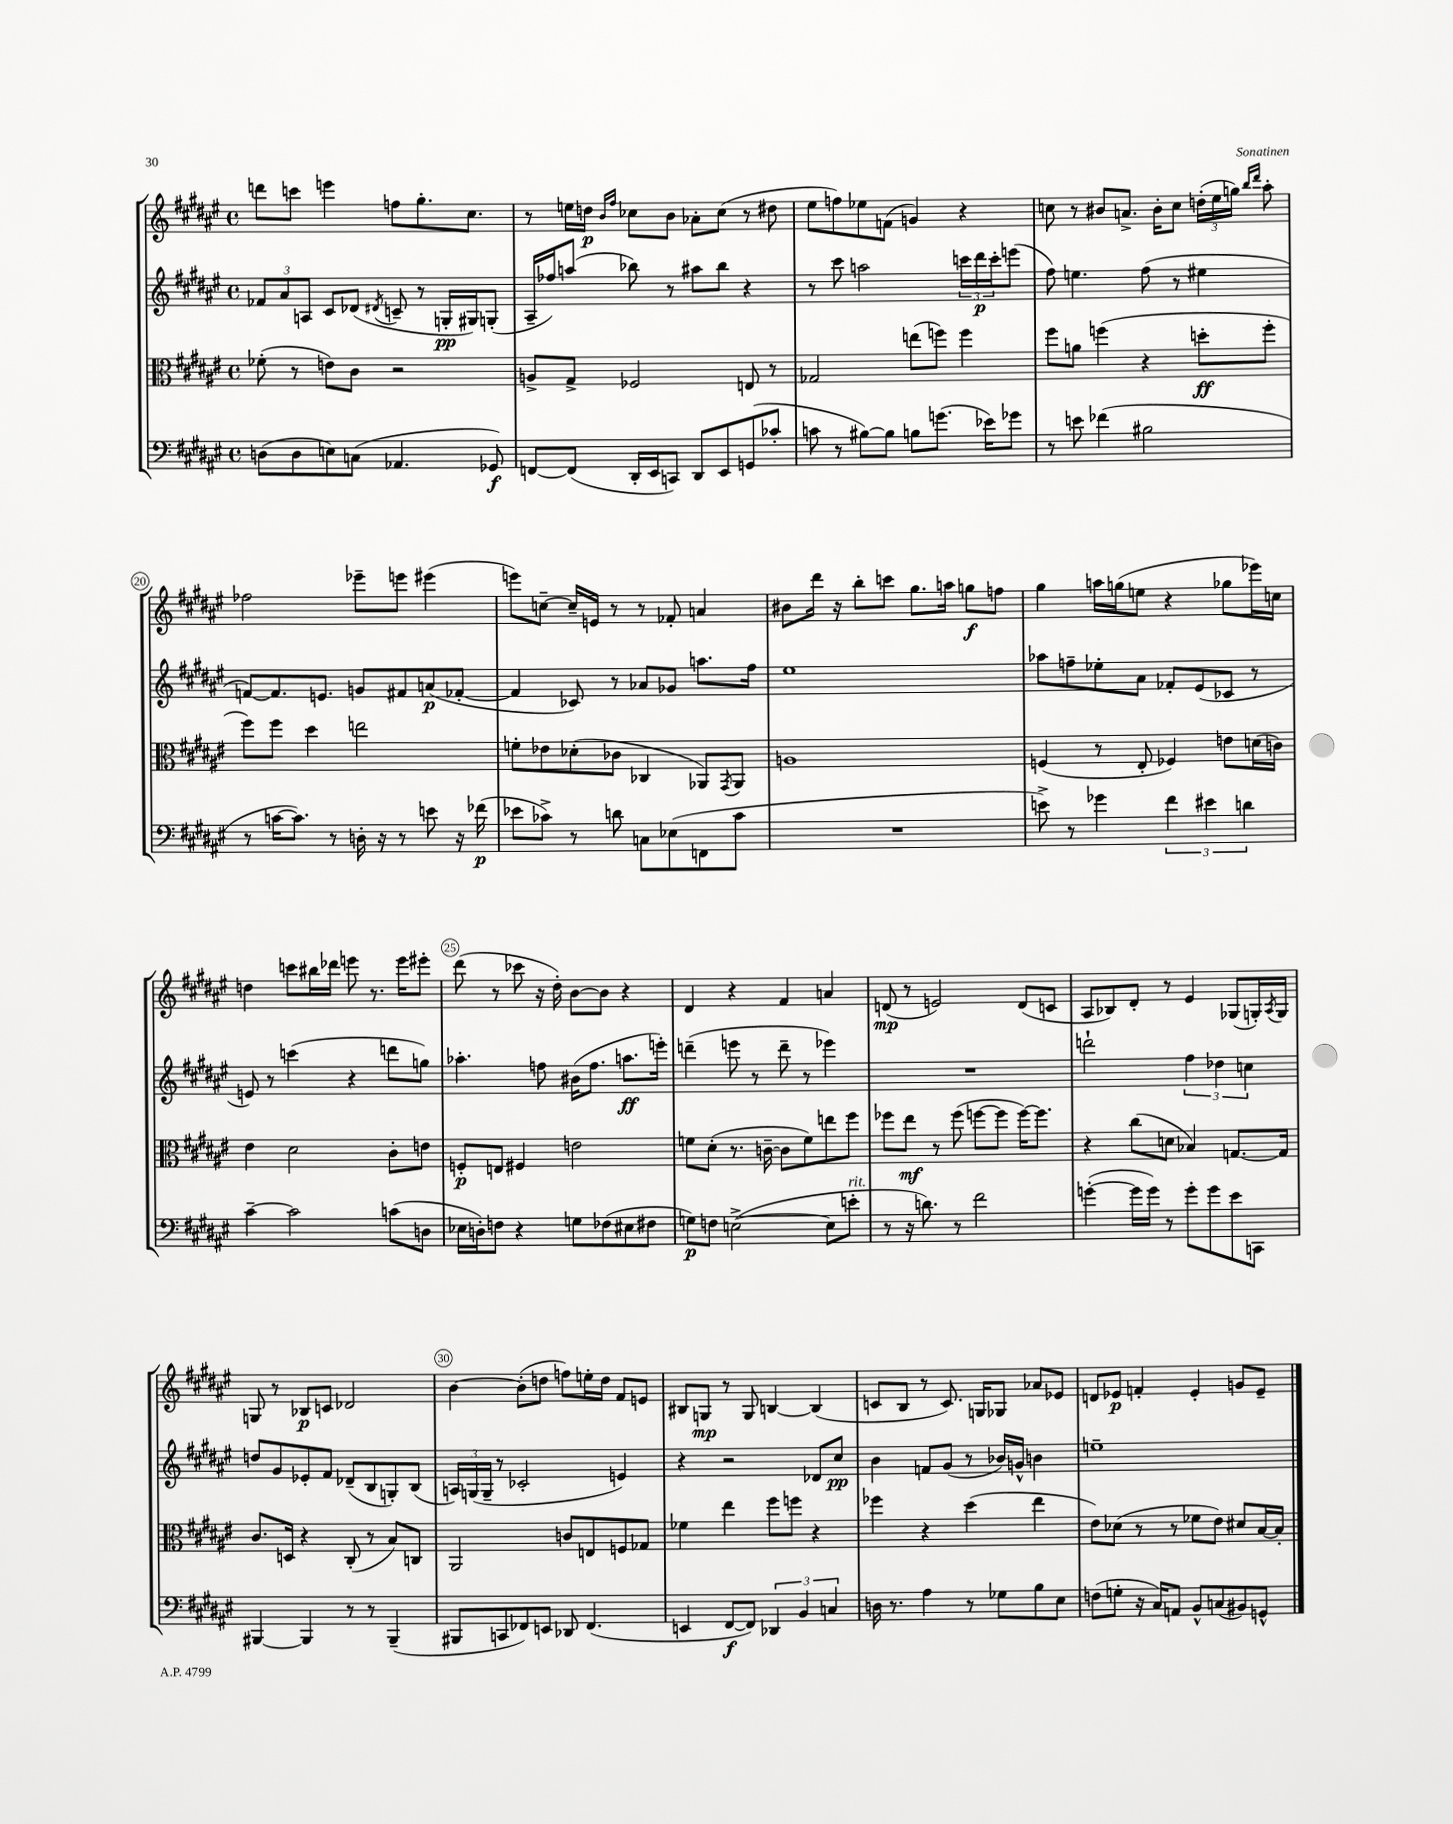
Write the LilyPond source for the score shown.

<<
\new StaffGroup <<
\new Staff = "s0" {
    \clef treble \key fis \major \defaultTimeSignature \time 4/4
    d'''8 c'''8 e'''4 f''8 gis''8.-. cis''8. |
    r8 e''16 d''16\p \grace { b'16 fis''16 } ces''8 b'8 aes'8-. ces''8( r8 dis''8 |
    eis''8 f''8) ees''8 f'8( g'4) r4 |
    c''8 r8 bis'8 a'8.-> bis'16-. c''8 \tuplet 3/2 { d''16-.( eis''16 g''16) } \grace { b''16 dis'''16 } ais''8-. |
    fes''2 ees'''8-- e'''8 eis'''4( |
    e'''8) c''8~-- c''16-- e'16 r8 r8 fes'8-. a'4 |
    bis'8 dis'''16 r16 b''8-. c'''8 gis''8. a''16 g''8\f f''8 |
    gis''4 a''16 g''16( e''8 r4 ges''8 ees'''16) c''16 |
    d''4 c'''8 bis''16 des'''16 e'''8 r8. e'''16 eis'''8-. |
    dis'''8( r8 ces'''8 r16 dis''16-.) b'8~ b'8 r4 |
    dis'4 r4 fis'4 a'4 |
    d'8\mp( r8 e'2) d'8( c'8 |
    ais8 bes8) dis'8-. r8 eis'4 ges8( g16-.) \acciaccatura { ais8 } g16 |
    g8 r8 bes8\p c'8 des'2 |
    b'4~ b'8-.( d''8 f''8) e''16-. d''16 fis'8 e'8 |
    bis8 g8\mp r8 g8 b4~ b4( |
    c'8 b8 r8 c'8.) g16 ges8 aes'8 ees'8 |
    d'8 ees'8\p f'4-. ees'4-. g'8 ees'8-- \bar "|." |
}
\new Staff = "s1" {
    \clef treble \key fis \major \defaultTimeSignature \time 4/4
    \tuplet 3/2 { fes'8 ais'8 a8 } cis'8 des'8( \acciaccatura { dis'8 } c'8-- r8 g16-.\pp gis16) g8-.( |
    ais16-- fes''16) a''8( bes''8) r8 ais''8 bes''8 r4 |
    r8 cis'''8 a''2 \tuplet 3/2 { c'''16 dis'''16\p c'''16-. } e'''8( |
    fis''8) e''4. fis''8( r8 eis''4 |
    f'8~) f'8. e'8. g'8 fis'8 a'8\p( fes'8~-. |
    fes'4 ces'8) r8 aes'8 ges'8 a''8. fis''16 |
    eis''1 |
    aes''8 f''8-- ees''8-. ais'8 fes'8-. eis'8( ces'8 r8 |
    e'8) r8 c'''4( r4 d'''8 g''8) |
    aes''4.-. f''8 bis'16( f''8. a''8.\ff e'''16-.) |
    d'''4--( e'''8 r8 d'''8-- r8 ees'''4) |
    R1 |
    d'''2-! \tuplet 3/2 { fis''4 des''4 c''4 } |
    d''8 gis'8 ees'8-. fis'8 des'8--( b8 g8-.) b8( |
    \tuplet 3/2 { a16) g16( g16-- } r8 ces'2-. e'4) |
    r4 r2 des'8 cis''8\pp |
    b'4 f'8 gis'8( r8 bes'16) g'16-^ b'4 |
    e''1-- \bar "|." |
}
\new Staff = "s2" {
    \clef alto \key fis \major \defaultTimeSignature \time 4/4
    fes'8-.( r8 e'8) cis'8 r2 |
    a8-> gis8-> fes2 e8 r8 |
    ges2 e''8( f''8) f''4 |
    fis''8 a'8 f''4( r4 d''8-.\ff f''8-. |
    fis''8) fis''8 dis''4 e''2 |
    f'8-. ees'8 des'8-.( ces'8 ces4 aes,8) \acciaccatura { gis,8 } aes,8 |
    a1 |
    f4( r8 eis8-. fes4) e'8 d'16( c'16) |
    eis'4 dis'2 cis'8-. e'8 |
    f8-.\p e8 fis4 e'2 |
    f'8 dis'8-.( r8. c'16~-- c'8 f'8) e''8 fis''8 |
    fes''8 eis''8\mf r8 fes''8( f''8~ f''8 f''16~) f''8. |
    r4 cis''8( d'8 bes4) g8.~ g16 |
    cis'8. d16 r4 cis8-.( r8 b8) c8 |
    ais,2 c'8 e8 f8 ges8 |
    fes'4 eis''4 fis''8 f''8 r4 |
    fes''4 r4 dis''4( eis''4 |
    eis'8) des'8( r8 r8 fes'8 eis'8) dis'8 b16~ b16-. \bar "|." |
}
\new Staff = "s3" {
    \clef bass \key fis \major \defaultTimeSignature \time 4/4
    d8( d8 e8) c8( aes,4. ges,8\f) |
    f,8~ f,8( dis,16-. eis,16 c,8) dis,8 eis,8 g,8( ces'8-. |
    c'8 r8 bis8~) bis8 b8 g'8.( ees'16) ges'8 |
    r8 e'8 fes'4( bis2 |
    r8 c'16~ c'8.) r8 d16-. r16 r8 e'8 r16 fes'16\p( |
    ees'8 ces'8->) r8 d'8 c8 ees8( f,8 ces'8 |
    R1 |
    e'8->) r8 ges'4 \tuplet 3/2 { fis'4 eis'4 d'4 } |
    cis'4~-- cis'2 c'8( d8 |
    ees16 d16-.) f8 r4 g8 fes8( eis8 fis8 |
    g8\p) f8 e2~->( e8 e'8-.^\markup { \italic "rit." } |
    r8 r16 d'8.) r8 fis'2 |
    g'4~-.( g'16 g'16) r8 g'8-. g'8 eis'8 c,8 |
    bis,,4~ bis,,4 r8 r8 bis,,4--( |
    bis,,8 c,8 fes,8) e,8 des,8 fes,4.( |
    e,4 fis,8~\f fis,8) \tuplet 3/2 { des,4 b,4 c4 } |
    d16 r8. ais4 r8 ges8 b8 eis8 |
    f8( g8-. r16 cis16) a,8 b,8-^ c8( bis,8) g,8-^ \bar "|." |
}
>>
>>
\layout { \context { \Score currentBarNumber = #16 \override BarNumber.break-visibility = ##(#f #t #t) barNumberVisibility = #(every-nth-bar-number-visible 5) \override BarNumber.stencil = #(make-stencil-circler 0.1 0.3 ly:text-interface::print) } }
